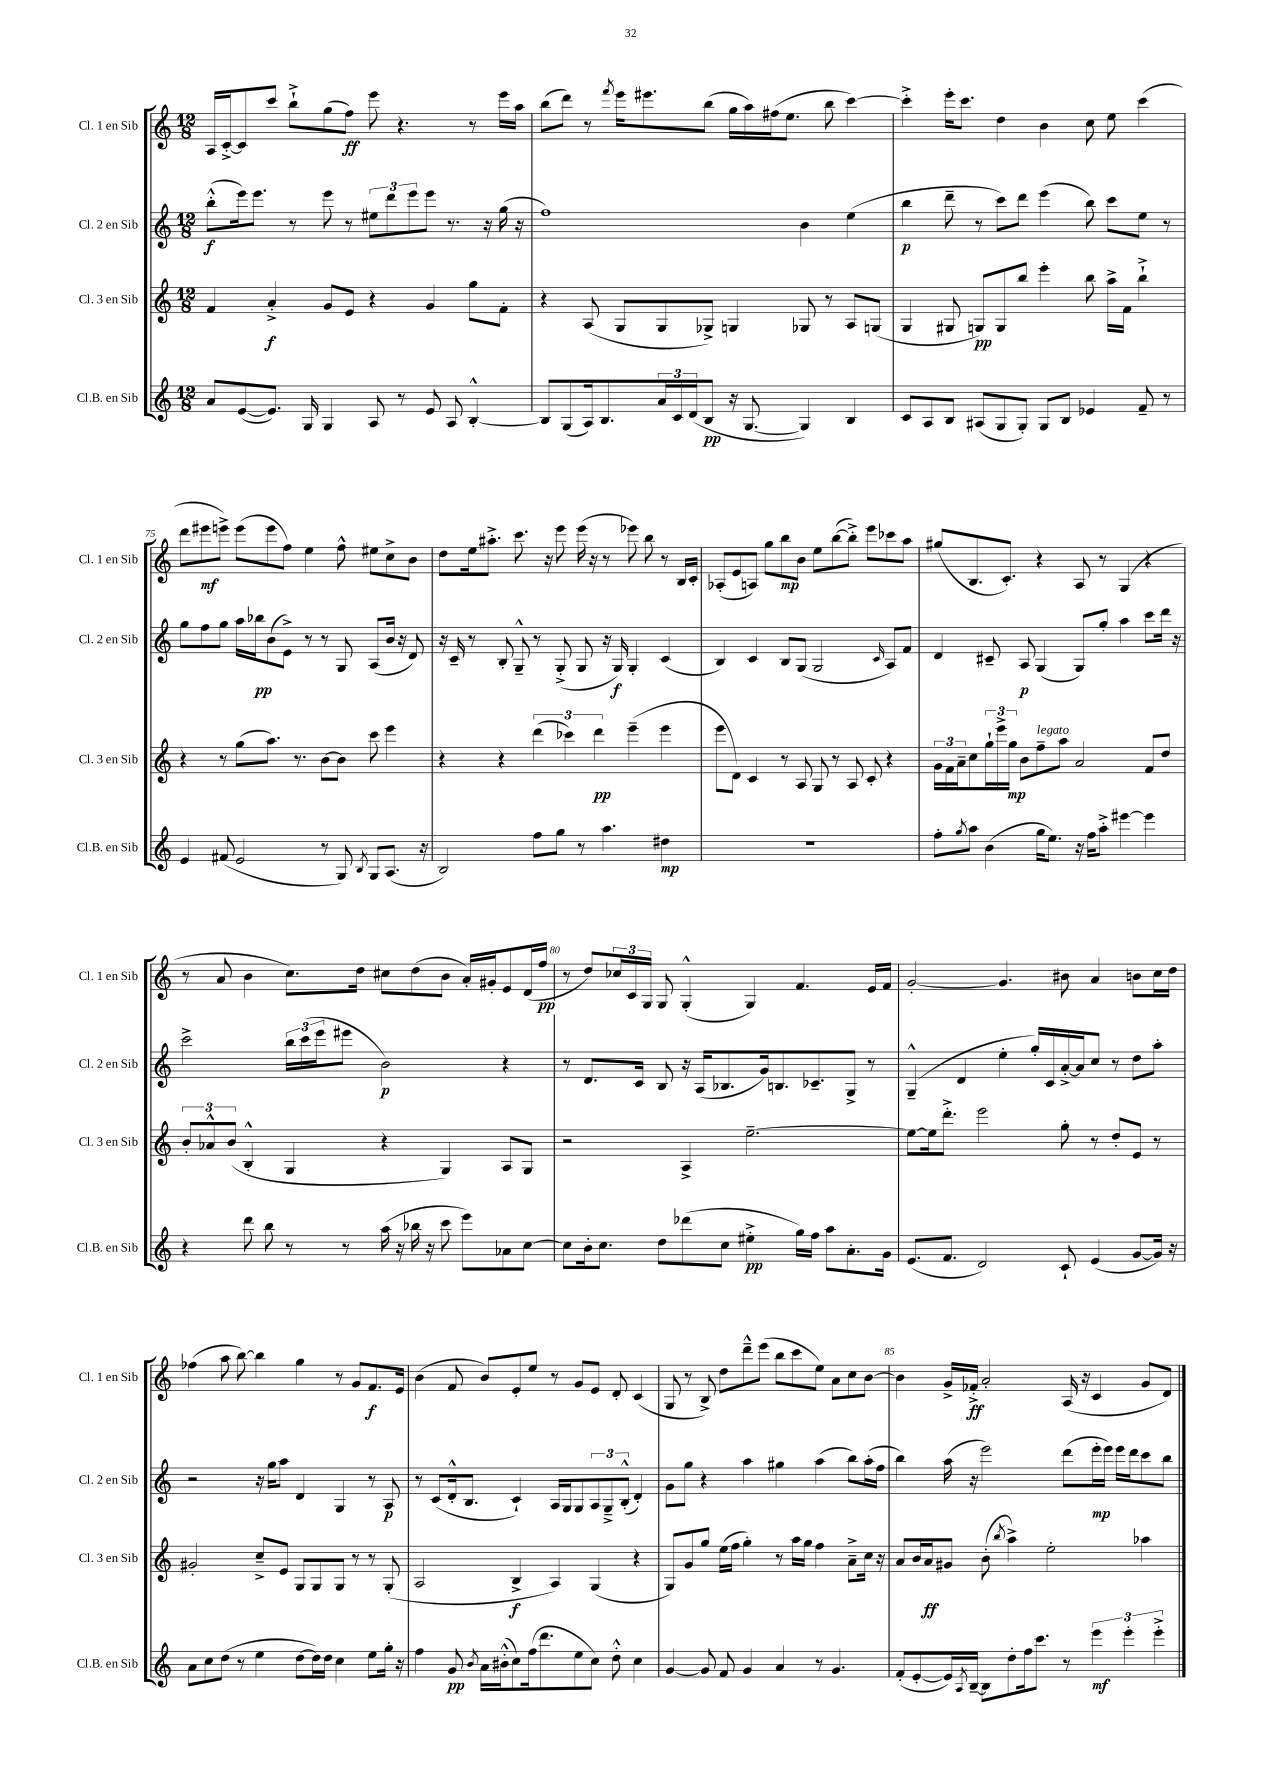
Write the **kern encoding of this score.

**kern	**kern	**kern	**kern
*staff4	*staff3	*staff2	*staff1
*clefG2	*clefG2	*clefG2	*clefG2
*k[]	*k[]	*k[]	*k[]
*M12/8	*M12/8	*M12/8	*M12/8
8a	4f	(8bb'^^	16A
.	.	.	[16c'^
([8e	.	16eee)	8c]
.	.	8.eee	.
8.e])	4a'^	.	8ccc
.	.	8r	8bb`^
16G	.	.	.
4G	8g	8eee	(8gg
.	8e	8r	8ff)
8A	4r	12ee#	8eee
.	.	12ddd	.
8r	.	.	4.r
.	.	12eee	.
8e	4g	8eee	.
8A	.	8.r	.
[4B'^^	8gg	.	8r
.	.	16r	.
.	8f'	(16gg	16eee
.	.	16r	16aa
=	=	=	=
8B]	4r	1ff)	(8bb
(8G	.	.	8ddd)
16A)	(8A	.	8r
8.B	.	.	.
.	.	.	8qfff
.	8G	.	16eee
.	.	.	8.eee#
24a	8G	.	.
24c	.	.	.
(24d	.	.	.
8B	8G-^)	.	(8bb
16r	4G	.	16gg
[8.G	.	.	16aa)
.	.	.	(16ff#
.	.	.	8.ee
4G])	8G-	4b	.
.	8r	.	8bb
4B	8A	(4ee	[4ccc)
.	(8G	.	.
=	=	=	=
8c	4G	4bb	4ccc'^]
8A	.	.	.
8B	8G#	8ddd~	16eee'
.	.	.	8.ccc
(8A#	8G)	8r	.
8G	8G	8ccc)	4dd
8G')	8bb	8ddd	.
8G	4eee'	(4eee	4b
8B	.	.	.
4e-	8bb	8bb)	8cc
.	16aa^	8ccc	8ee
.	16f	.	.
8f~	4bb`^	8ee	(4ccc
8r	.	8r	.
=	=	=	=
4e	4r	8gg	8ddd
.	.	8ff	8eee#
(8f#	8r	8gg	8eee^)
2e	(8gg	16aa	(8eee
.	.	16bb-	.
.	8.aa)	(8b	8eee
.	.	8e^)	8ff)
.	8.r	.	.
.	.	8r	4ee
8r	[8b	8r	.
8G)	8b]	8G	8ff^^
8qB	.	.	.
8G	8ccc	(8A	8ee#
(8.A	4eee	16b	8cc^
.	.	16r	.
.	.	8d)	8b
16r	.	.	.
=	=	=	=
2B)	4r	16r	8dd
.	.	16c~	.
.	.	8r	16ee
.	.	.	8.aa#'^
.	4r	8B'	.
.	.	8G~^^	8.ccc
8ff	(6ddd	8r	.
.	.	.	16r
8gg	.	(8G'^	8eee
.	6ccc-)	.	.
8r	.	8G	(16eee
.	.	.	16r
.	6ddd	.	.
4.aa	.	16r	8r
.	.	16G)	.
.	(4eee~	4G'	8eee-)
.	.	.	8bb
4dd#	4eee	(4c	8r
.	.	.	16B
.	.	.	16c'
=	=	=	=
1.r	8eee	4B)	(8A-'
.	8d)	.	8e
.	4c	4c	8A)
.	.	.	8gg
.	8r	8B	8bb
.	8A	(8G	8b
.	8G	2G	8ee
.	8r	.	([8bb
.	8A	.	8bb'^])
.	8c'	.	8eee
.	.	16qqc	.
.	4r	8A)	8ccc-
.	.	8f	8aa
=	=	=	=
8ff'	24g	4d	(8gg#
.	24f	.	.
.	24a~	.	.
8qgg	.	.	.
8aa	8cc	.	8.B
(4b	24gg`	8c#~	.
.	24eee^	.	.
.	.	.	8.c')
.	24gg	.	.
.	8b	8A	.
16gg	8ff~	(4G	4r
8.ee)	.	.	.
.	8aa	.	.
16r	2a	8G)	8A
16ff	.	.	.
8aa'^	.	8gg'	8r
[4eee#	.	4aa	(4G
4eee#]	8f	8ccc	4r
.	8dd	16ddd	.
.	.	16r	.
=	=	=	=
4r	12b'	2ccc^	8r
.	12a-^^	.	.
.	.	.	8a
.	(12b	.	.
8ddd	4B'^^	.	4b
8bb	.	.	.
8r	4G	24bb	8.cc)
.	.	(24ccc	.
.	.	24eee	.
8r	.	8eee#	.
.	.	.	16dd
(16aa	4r	2b)	8cc#
16r	.	.	.
16bb-	.	.	(8dd
16r	.	.	.
8ccc	4G)	.	8b
8eee)	.	.	16a')
.	.	.	16g#'
8a-	8A	4r	8e
[8cc	8G	.	(16d
.	.	.	16ff
=	=	=	=
8cc]	2r	8r	8r
16b'	.	8.d	8dd)
8.cc	.	.	.
.	.	.	24cc-
.	.	.	24c
.	.	16c	.
.	.	.	24G
8dd	.	8B	8G
(8ddd-	4A^	16r	(4G'^^
.	.	(16A	.
8cc	.	8.B-	.
4ee#'^	[2.ee~	.	4G)
.	.	16g)	.
.	.	8.B	.
16gg)	.	.	4.f
16ff	.	8.c-~	.
8aa	.	.	.
8.a'	.	8G^	.
.	.	8r	16e
16g	.	.	16f
=	=	=	=
(8.e	8ee_	(4G~^^	[2g'
.	16ee]	.	.
8.f	8.ddd'^	.	.
.	.	4d	.
2d)	2eee	.	.
.	.	4ee'	4.g]
.	.	16gg')	.
.	.	16c	.
8c`	8gg'	[16a'^	8b#
.	.	16a]	.
(4e	8r	8cc	4a
.	8dd'	8r	.
[8g	8e	8dd	8b
16g])	8r	8aa'	16cc
16r	.	.	16dd
=	=	=	=
8a	2g#'	2r	(4ff-
8cc	.	.	.
(8dd	.	.	8aa
8r	.	.	[8bb)
4ee	8cc~^	16r	4bb]
.	.	16gg	.
.	8e	8aa	.
[8dd	8G	4d	4gg
16dd])	8G	.	.
16dd	.	.	.
4cc	8G	4G	8r
.	8r	.	8g
8ee	8r	8r	8.f
16gg'	(8G'	8A	.
16r	.	.	16e
=	=	=	=
4ff	2A	8r	(4b
.	.	(8c	.
8g	.	16d'^^	8f
.	.	8.B	.
8qb	.	.	.
16a	.	.	8b)
(16b#'^^	.	.	.
8cc)	4B^	4c`)	8e'
(16ff	.	.	8ee
8.ddd	.	.	.
.	4A)	16A	8r
.	.	16G	.
8ee	.	8G	8g
8cc)	(4G	12A	8e
.	.	12G~^	.
8dd'^^	.	.	8d'
.	.	(12B'^^	.
4cc	4r	4d')	(4c
=	=	=	=
[4g	8G)	8g	8G
.	8g	8gg	8r
8g]	8gg	4r	8B^)
8f	(16ee	.	8dd
.	16ff	.	.
4g	4gg')	4aa	8ddd~^^
.	.	.	(8eee
4a	8r	4gg#	8bb
.	16aa	.	8ccc
.	16gg	.	.
8r	4ff	(4aa	8ee)
4.g	.	.	8a
.	8a~^	8bb)	8cc
.	16cc	(16aa'	[8b
.	16r	16ff	.
=	=	=	=
(8f'	8a	4bb)	4b]
[8e'	16b	.	.
.	16a	.	.
16e])	8g#	(16aa	16g^
8qA	.	.	.
[16B~	.	16r	16f-'^
8B]	(8b'	2eee)	2a'
.	8qbb	.	.
8dd'	4aa^)	.	.
16ff	.	.	.
8.ccc	.	.	.
.	2ee'	.	.
8r	.	(8ddd	(16A
.	.	.	16r
6eee	.	16eee'	4c
.	.	16eee)	.
.	.	16eee	.
6eee'	.	.	.
.	.	16ddd	.
.	4aa-	8ccc	8g
6eee'^	.	.	.
.	.	8bb	8d)
==	==	==	==
*-	*-	*-	*-
